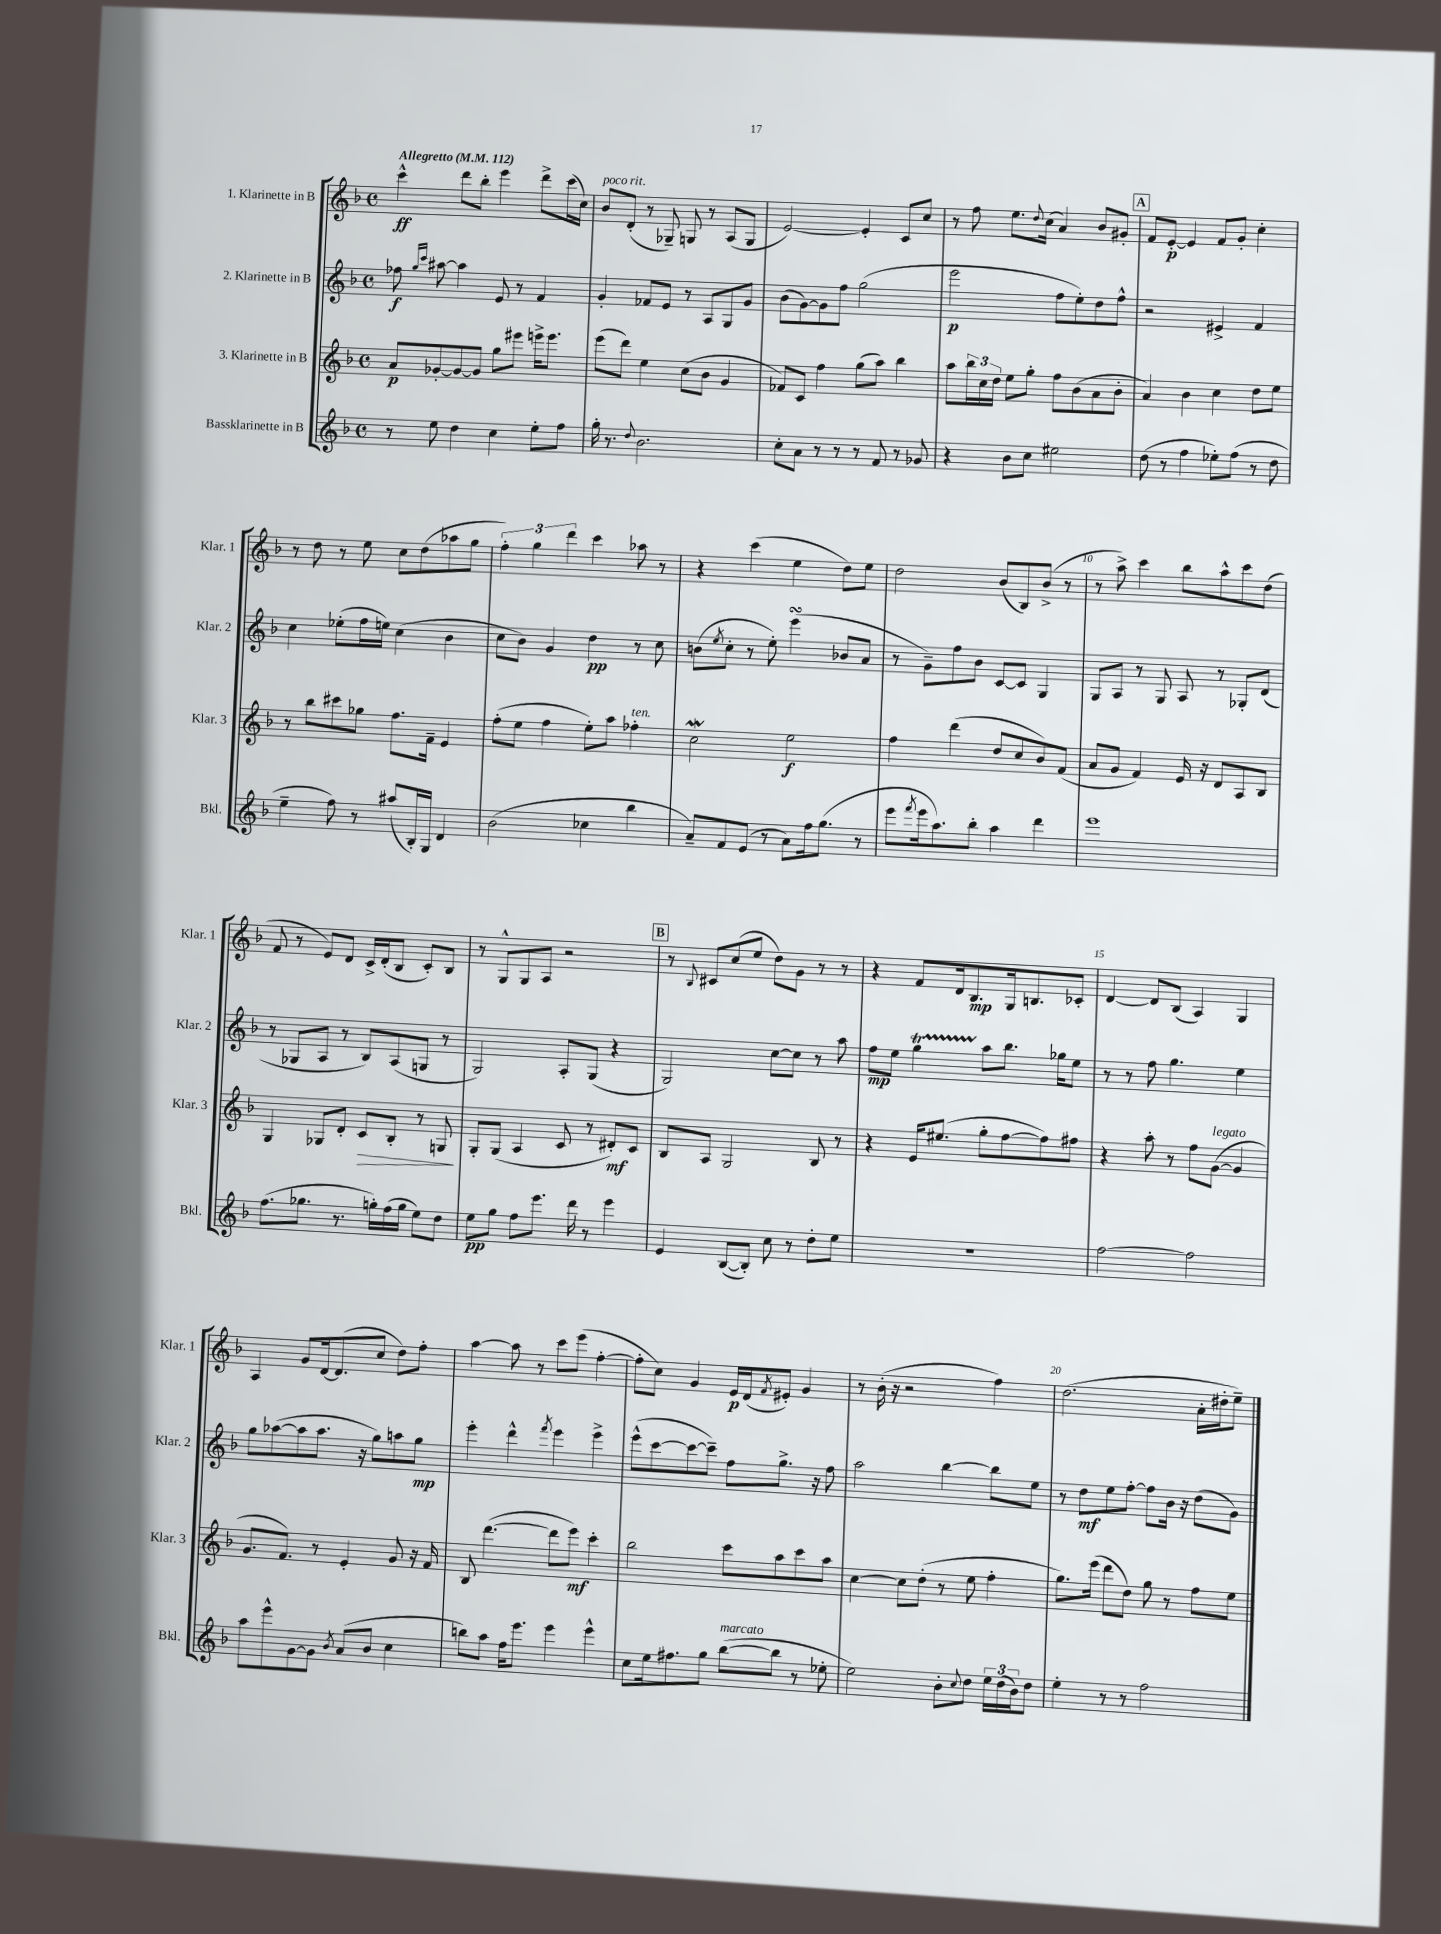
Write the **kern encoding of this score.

**kern	**kern	**kern	**kern
*staff4	*staff3	*staff2	*staff1
*clefG2	*clefG2	*clefG2	*clefG2
*k[b-]	*k[b-]	*k[b-]	*k[b-]
*M4/4	*M4/4	*M4/4	*M4/4
*met(c)	*met(c)	*met(c)	*met(c)
*MM112	*MM112	*MM112	*MM112
8r	8a/L	8ff-\	4ccc^^\
.	.	16qqgg/LL	.
.	.	16qqccc/JJ	.
8ee\	[8g-'/	[8aa#\	.
4dd\	8g-/_	4aa#\]	8ddd\L
.	8g-/]J	.	8bb-'\J
4cc\	8gg\L	8e/	4eee\
.	8eee#\J	8r	.
8ee'\L	16eee^\LK	4f/	8ddd^\L
.	8.eee\J	.	.
8ff\J	.	.	(16ccc\L
.	.	.	16cc\JJ)
=	=	=	=
16gg'\	(8eee\L	4g'/	8b-/L
8.r	.	.	.
.	8ddd\J)	.	(8d'/J
8qqdd/	.	.	.
2.b-\	4ee\	8f-/L	8r
.	.	8e/J	8G-~/)
.	(8cc\L	8r	8G/
.	8b-\J	8A/L	8r
.	4g/	8G/	(8A/L
.	.	8g/J	8G/J
=	=	=	=
8cc'\L	8f-/L)	(8b-\L	[2e/)
8a\J	8c/J	[8g\)	.
8r	4ff\	8g\]	.
8r	.	8ff\J	.
8r	(8gg\L	(2gg\	4e'/]
8f/	8aa\J)	.	.
8r	4bb-\	.	8c/L
8g-/	.	.	8cc/J
=	=	=	=
4r	8aa\L	2eee\	8r
.	24bb-\L	.	8ff\
.	24cc\	.	.
.	24dd\JJ	.	.
8b-\L	8ee\L	.	8.ee\L
8cc\J	8gg'\J	.	.
.	.	.	8qqdd/
.	.	.	(16cc\Jk
2ee#\	8ff\L	8ff\L	4a/)
.	(8b-\	8ee'\)	.
.	8a\	8dd\	8b-/L
.	8b-'\J	8ff^^\J	8g#'/J
=	=	=	=
(8dd\	4a/)	2r	8f/L
8r	.	.	[8e'/J
4ff\	4b-\	.	4e/]
8ee-'\L)	4cc\	4e#^/	8f/L
(8ff\J	.	.	8g'/J
8r	8dd\L	4f/	4cc'\
8dd\	8ee\J	.	.
=	=	=	=
4ee~\	8r	4cc\	8r
.	8bb-\L	.	8dd\
8ff\)	8ccc#\	(8ee-'\L	8r
8r	8gg-\J	16ff\L	8ee\
.	.	16ee\JJ)	.
(8aa#/L	8.ff\L	(4cc\	8cc\L
16B-'/L)	.	.	(8dd\
16G/JJ	16f~\Jk	.	.
4d/	4e/	4b-\	8aa-\
.	.	.	8gg\J
=	=	=	=
(2b-\	(8ff'\L	8cc\L	6ff'\)
.	8ee\J	8b-\J)	.
.	.	.	6gg\
.	4ff\	4g/	.
.	.	.	6ddd\
4cc-\	8ee'\L)	4dd\	4ccc\
.	8aa\J	.	.
4bb-\	4ff-'\	8r	8aa-\
.	.	8cc\	8r
=	=	=	=
8a~/L)	2cc\	(8b\L	4r
.	.	8qee/	.
8f/	.	8cc'\J	.
(8e/J	.	8r	(4ccc\
8r	.	8ee'\)	.
8a\L)	2ee\	(4eee\	4ee\
16ff\k	.	.	.
(8.gg\J	.	.	.
.	.	8b-/L	8dd\L)
8r	.	8a/J	8ee\J
=	=	=	=
8eee\L	4ff\	8r	2dd\
8qfff/	.	.	.
16eee\k	.	8g~\L)	.
8.aa\)	.	.	.
.	(4ddd\	8ff\	.
8bb-'\J	.	8b-\J	.
4aa\	8dd/L	[8c/L	(8b-/L
.	8cc/	8c/]J	8B-/)
4ddd\	8b-/)	4G/	(8b-^/J
.	(8f/J	.	8r
=	=	=	=
1eee	8a/L	8G/L	8r
.	8g/J	8A/J	8aa^\)
.	4f/)	8r	4ccc\
.	.	8G/	.
.	16e/	8A/	8bb-\L
.	16r	.	.
.	8d/L	8r	8aa^^\
.	8A/	8G-'/L	8ccc\
.	8B-/J	(8d/J	(8dd\J
=	=	=	=
(8.ff\L	4G/	8r	8f/
.	.	8G-/L	8r
8.gg-\J	.	.	.
.	8G-/L	8A/J	8e/L)
8.r	8d'/J	8r	8d/J
.	8c/L	8B-/L)	16c^/LL
16gg'\LL)	.	.	(16d'/J
(16ff\	8B-'/J	(8A/	8B-/J
16gg\JJ	.	.	.
8ee\L)	8r	8G/J	8c'/L)
8dd\J	8G/	8r	8B-/J
=	=	=	=
8ee\L	8G'/L	2G/)	8r
8gg\J	(8G/J	.	8G^^/L
8ff\L	4A/	.	8G/
8.eee\J	.	.	8A/J
.	8c/	8A'/L	2r
16ddd\	.	.	.
8r	8r	(8G/J	.
4eee\	8d#'/L)	4r	.
.	8c/J	.	.
=	=	=	=
4e/	8B-/L	2G/)	8r
.	.	.	8qqB-/
.	8A/J	.	8c#/L
([8B-/L	2G/	.	(8cc/
8B-'/]J)	.	.	8ee/J
8cc\	.	[8cc\L	8dd\L)
8r	.	8cc\]J	8g\J
8dd'\L	8B-/	8r	8r
8ee\J	8r	8aa\	8r
=	=	=	=
1r	4r	8ff\L	4r
.	.	8ee\J	.
.	16e/LK	4gg\	8f/L
.	(8.ee#/J	.	.
.	.	.	16d/k
.	.	.	8.B-/
.	8gg'\L	8aa\L	.
.	[8ff\	8.bb-\J	16G/k
.	.	.	8.B/
.	8ff\])	.	.
.	.	16gg-\LK	.
.	8ff#\J	8ee\J	8c-'/J
=	=	=	=
[2ff\	4r	8r	[4d/
.	.	8r	.
.	8aa'\	8ff\	8d/]L
.	8r	4.gg\	(8B-/J
2ff\]	8ff\L	.	4A/)
.	([8g\J	.	.
.	4g/]	4ee\	4G/
=	=	=	=
8aa\L	8.g/L	8gg\L	4A/
8eee^^\	.	([8aa-\	.
.	8.f/J)	.	.
[8g\	.	8aa-\]	8g/L
8g\]J	8r	8.aa-\J	[16d/k
.	.	.	(8.d/]
8qb-/	.	.	.
(8a/L	4e'/	.	.
.	.	16r	.
8b-/J	.	8gg\L)	8cc/J
4cc\	8g/	8aa\	8dd\L)
.	16r	8gg\J	8ff'\J
.	16f/	.	.
=	=	=	=
8bb\L)	8B-/	4eee'\	[4aa\
8aa\J	([4.ddd\	.	.
16ff\LK	.	4ddd^^\	8aa\]
8.eee\J	.	.	.
.	.	.	8r
.	.	8qfff/	.
4eee\	8ddd\]L	4eee\	8ccc\L
.	8eee\J)	.	(8eee\J
4eee^^\	4ccc'\	4eee^\	[4ff'\
=	=	=	=
8cc\L	2bb-\	(8eee^^\L	8ff'\]L
16ee\k	.	[8ccc\	8cc\J)
8.ff#\	.	.	.
.	.	8ccc\_	4g/
8gg\J	.	8ccc~\]J)	.
([8bb-\L	8ccc\L	8ff\L	16e/LL
.	.	.	(16d/J
.	.	.	8qf/
8bb-\]J	8aa\	8.gg^\J	8e#'/J)
8r	8ccc\	.	4g/
.	.	16r	.
8ee-'\	8aa\J	8ff\	.
=	=	=	=
2ee\)	[4cc\	2aa\	8r
.	.	.	(16b-'\
.	.	.	16r
.	8cc\]L	.	2r
.	(8dd'\J	.	.
8b-'\L	8r	[4bb-\	.
8qqcc/	.	.	.
8dd\J	8ee\	.	.
24ee\LL	4ff'\	8bb-\]L	4ff\)
(24dd\	.	.	.
24b-\J)	.	.	.
8dd\J	.	8ee\J	.
=	=	=	=
4ee'\	8.gg\L)	8r	(2.dd\
.	.	8dd\L	.
.	(16eee\Jk	.	.
8r	8ddd\L	8ee\	.
8r	8dd\J)	[8ff'\J	.
2ff\	8gg\	8ff\]L	.
.	8r	16b-\Jk	.
.	.	16r	.
.	8ff\L	(8dd\L	16a'\LL
.	.	.	16dd#'\J
.	8ee\J	8g\J)	8ee~\J)
==	==	==	==
*-	*-	*-	*-
